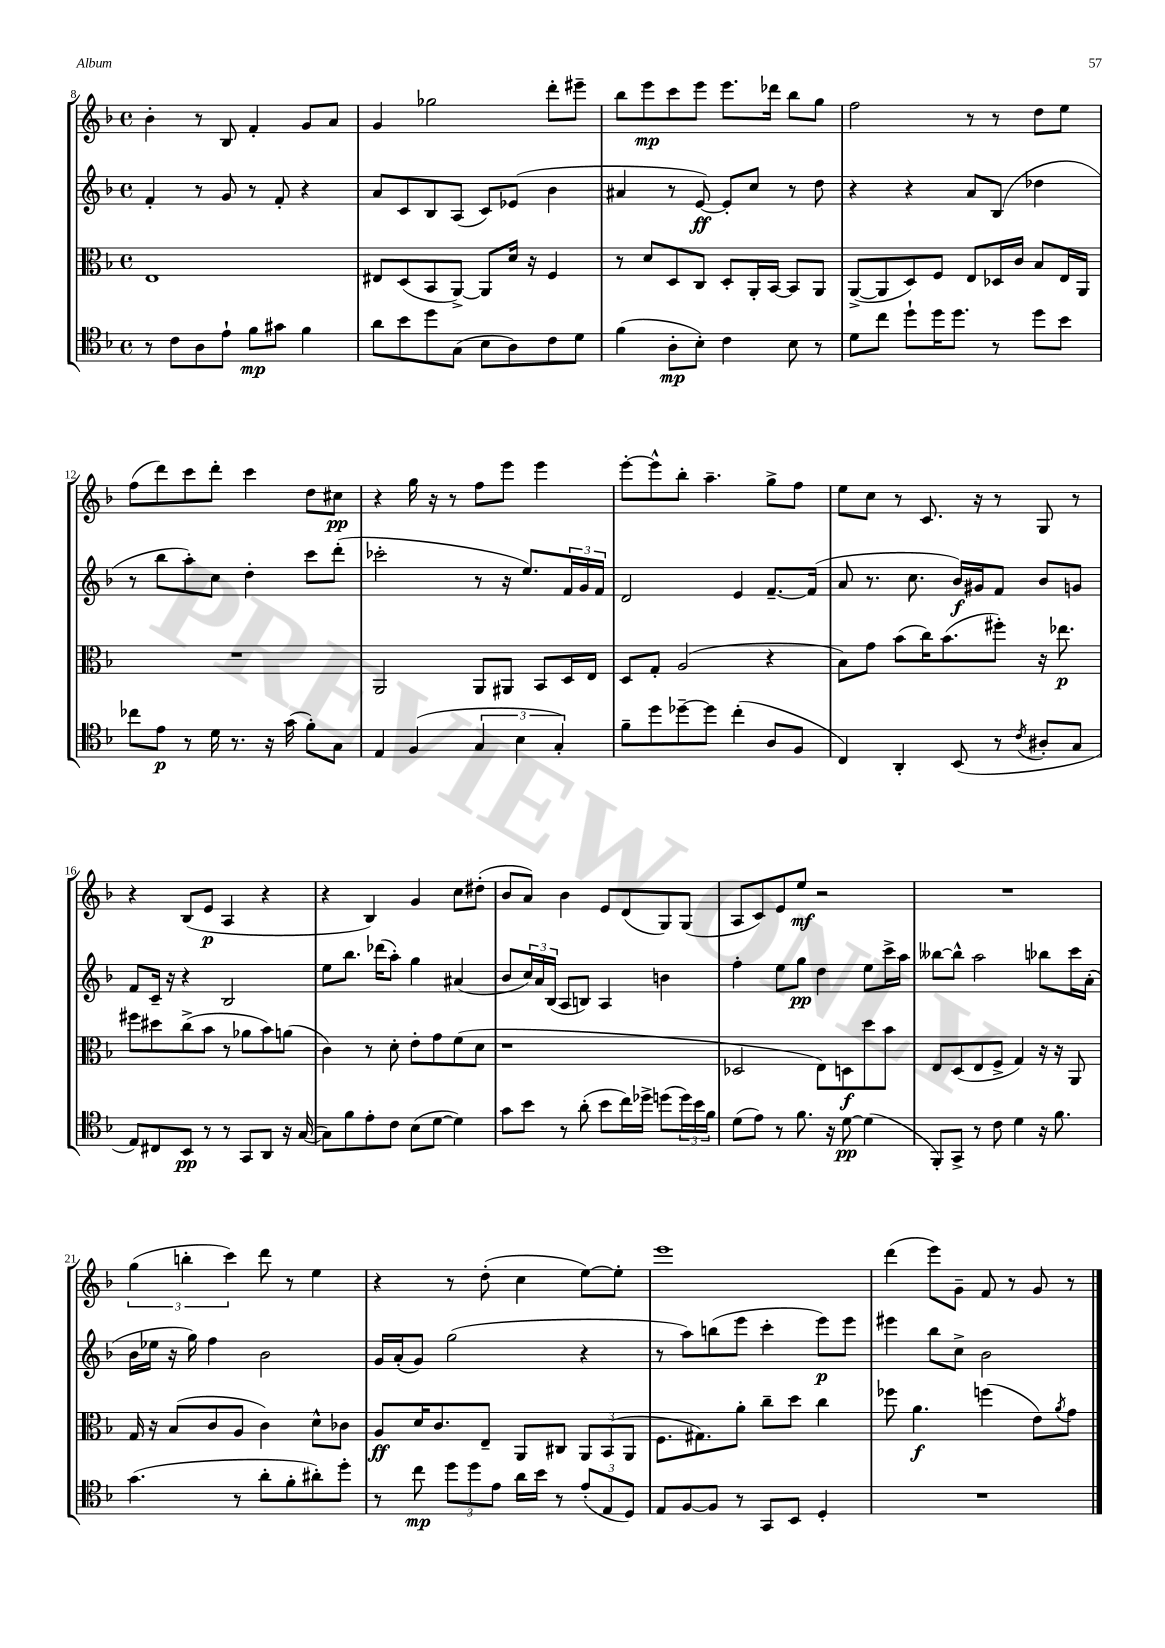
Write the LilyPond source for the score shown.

<<
\new StaffGroup <<
\new Staff = "s0" {
    \clef treble \key f \major \defaultTimeSignature \time 4/4
    bes'4-. r8 bes8 f'4-. g'8 a'8 |
    g'4 ges''2 d'''8-. eis'''8-- |
    bes''8 e'''8\mp c'''8 e'''8 e'''8. des'''16 bes''8 g''8 |
    f''2 r8 r8 d''8 e''8 |
    f''8( d'''8) c'''8 d'''8-. c'''4 d''8 cis''8\pp |
    r4 g''16 r16 r8 f''8 e'''8 e'''4 |
    e'''8~-. e'''8-^ bes''8-. a''4.-- g''8-> f''8 |
    e''8 c''8 r8 c'8. r16 r8 g8 r8 |
    r4 bes8( e'8\p a4 r4 |
    r4 bes4) g'4 c''8 dis''8-.( |
    bes'8 a'8) bes'4 e'8 d'8( g8) g8( |
    a8 c'8) e'8 e''8\mf r2 |
    R1 |
    \tuplet 3/2 { g''4( b''4-. c'''4) } d'''8 r8 e''4 |
    r4 r8 d''8-.( c''4 e''8~) e''8-. |
    e'''1 |
    d'''4( e'''8) g'8-- f'8 r8 g'8 r8 \bar "|." |
}
\new Staff = "s1" {
    \clef treble \key f \major \defaultTimeSignature \time 4/4
    f'4-. r8 g'8 r8 f'8-. r4 |
    a'8 c'8 bes8 a8( c'8) ees'8( bes'4 |
    ais'4 r8 e'8~\ff) e'8-. c''8 r8 d''8 |
    r4 r4 a'8 bes8( des''4 |
    r8 bes''8 a''8-.) c''8 d''4-. c'''8 d'''8-.( |
    ces'''2-. r8 r16 e''8.) \tuplet 3/2 { f'16 g'16 f'16 } |
    d'2 e'4 f'8.~-- f'16( |
    a'8 r8. c''8. bes'16\f) gis'16 f'8 bes'8 g'8 |
    f'8 c'16-- r16 r4 bes2 |
    e''8 bes''8. des'''16( a''8-.) g''4 ais'4( |
    bes'8 \tuplet 3/2 { c''16) a'16 bes16( } a8 b8) a4 b'4 |
    f''4-. e''8 g''8\pp d''4 e''8 c'''16-> a''16 |
    beses''8~ beses''8-^ a''2 bes''8 c'''16 a'16-.( |
    bes'16 ees''16 r16 g''16) f''4 bes'2 |
    g'16 a'16-.( g'8) g''2( r4 |
    r8 a''8) b''8( e'''8 c'''4-. e'''8\p) e'''8 |
    eis'''4 bes''8 c''8-> bes'2 \bar "|." |
}
\new Staff = "s2" {
    \clef alto \key f \major \defaultTimeSignature \time 4/4
    e1 |
    eis8 d8( bes,8 a,8~->) a,8 d'16 r16 f4 |
    r8 d'8 d8 c8 d8-. a,16-. bes,16~ bes,8 a,8 |
    a,8~->( a,8 d8) f8 e8 des16 c'16 bes8 e16 a,16 |
    R1 |
    a,2 a,8 ais,8 bes,8 d16 e16 |
    d8 g8-. a2( r4 |
    bes8) g'8 bes'8( c''16) bes'8.( fis''8-.) r16 ees''8.\p |
    fis''8 dis''8 c''8->( bes'8 r8 aes'8 bes'8) a'8( |
    c'4) r8 d'8-. e'8-. g'8 f'8( d'8 |
    r1 |
    des2 e8) d8\f d''8 bes'8 |
    e8 d8( e8 f8-> g4) r16 r16 a,8 |
    g16 r16 bes8( c'8 a8 c'4) d'8-^ ces'8 |
    a8\ff d'16 c'8. e8-- a,8 cis8 \tuplet 3/2 { a,8 bes,8( a,8 } |
    f8. gis8.) a'8-. c''8-- d''8 c''4 |
    fes''8 a'4.\f f''4( e'8) \acciaccatura { a'8 } g'8 \bar "|." |
}
\new Staff = "s3" {
    \clef tenor \key f \major \defaultTimeSignature \time 4/4
    r8 c'8 a8 e'8-! f'8\mp gis'8 f'4 |
    a'8 bes'8 d''8 g8( bes8 a8) c'8 d'8 |
    f'4( a8-.\mp bes8-.) c'4 bes8 r8 |
    d'8 c''8 d''8-! d''16 d''8. r8 d''8 bes'8 |
    ces''8 e'8\p r8 d'16 r8. r16 g'16( f'8-.) g8 |
    e4 f4( \tuplet 3/2 { g4 bes4 g4-.) } |
    f'8-- d''8 des''8~-- des''8 c''4-.( a8 f8 |
    c4) a,4-. bes,8( r8 \acciaccatura { c'8 } ais8-. g8 |
    e8) cis8 bes,8\pp r8 r8 g,8 a,8 r16 g16~( |
    g8) f'8 e'8-. c'8 bes8( d'8~ d'4) |
    g'8 bes'8 r8 a'8-.( bes'8 c''16) des''16-> d''8( \tuplet 3/2 { d''16) bes'16 f'16 } |
    d'8( e'8) r8 f'8. r16 d'8~\pp d'4( |
    f,8-.) g,8-> r8 c'8 d'4 r16 f'8. |
    g'4.( r8 a'8-. f'8-. ais'8-.) d''8-. |
    r8 c''8\mp \tuplet 3/2 { d''8 d''8 e'8 } a'16 bes'16 r8 \tuplet 3/2 { e'8-.( e8 d8) } |
    e8 f8~ f8 r8 g,8 bes,8 d4-. |
    R1 \bar "|." |
}
>>
>>
\layout { \context { \Score currentBarNumber = #8 } }
